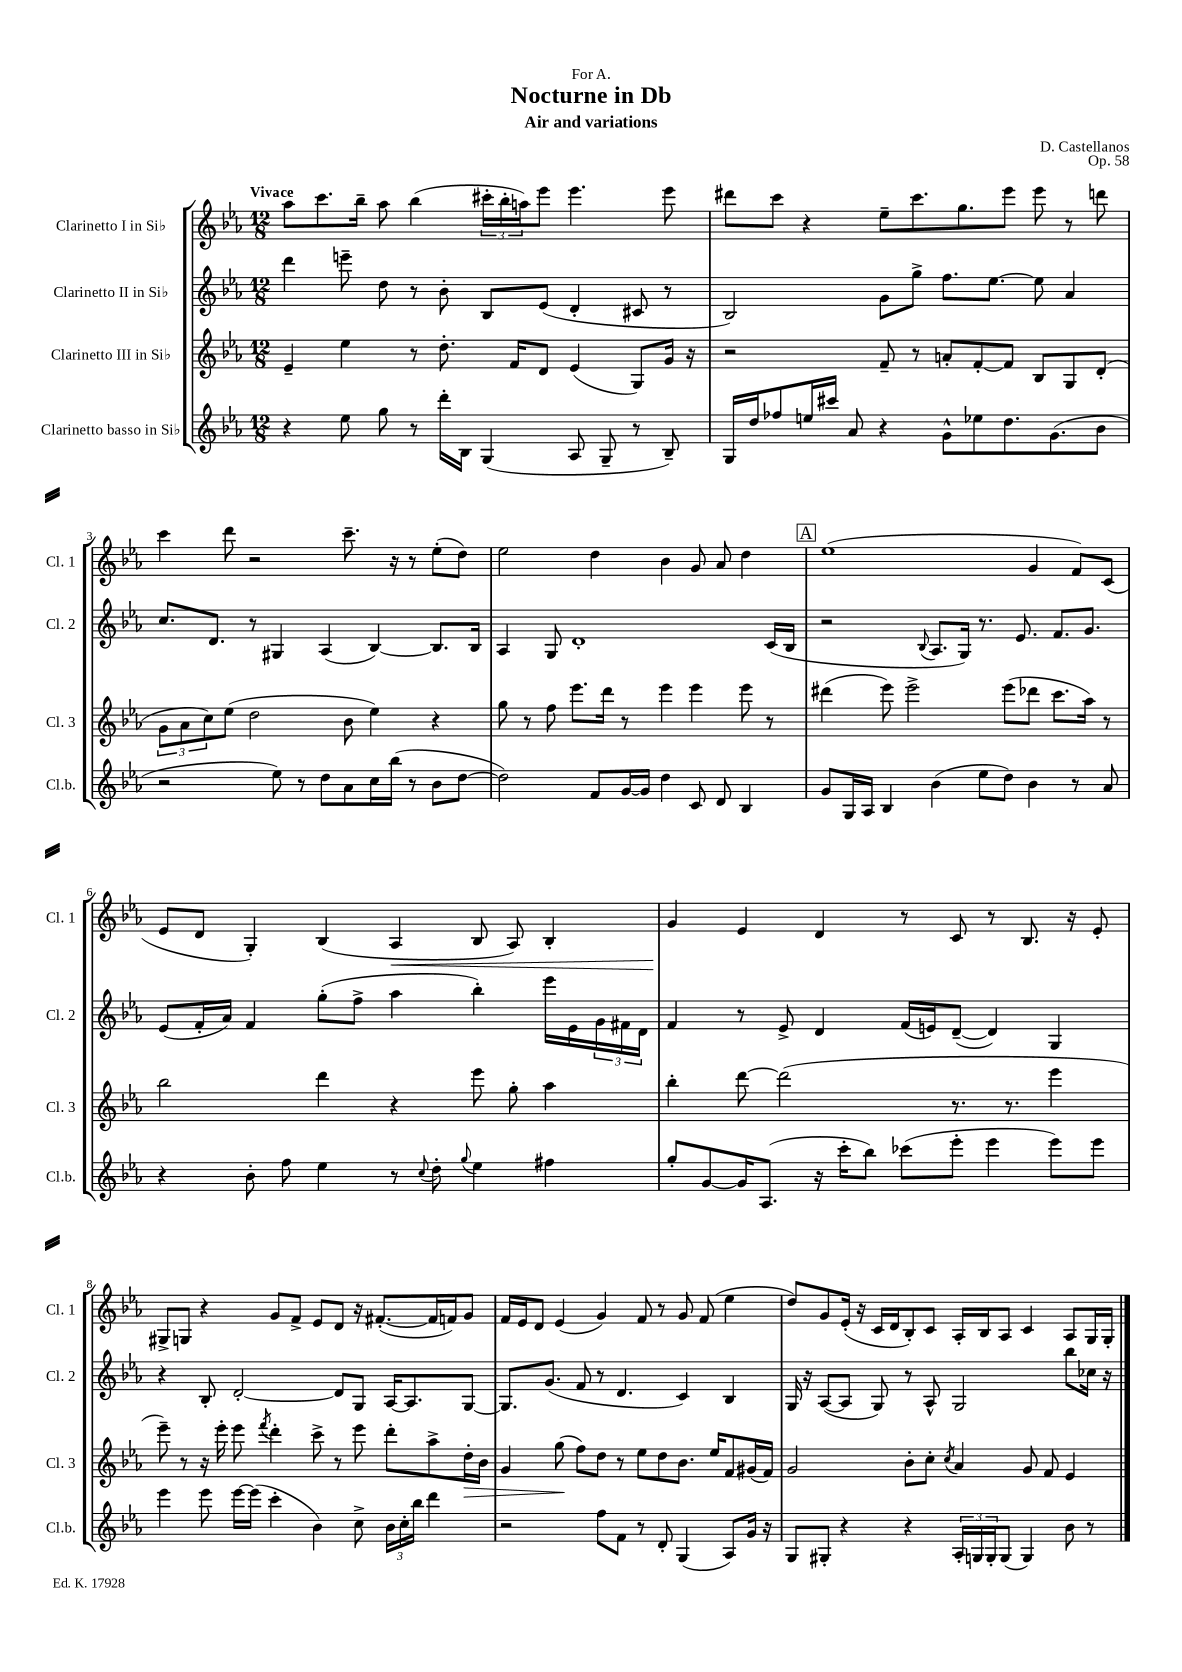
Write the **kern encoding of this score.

**kern	**kern	**kern	**kern
*staff4	*staff3	*staff2	*staff1
*clefG2	*clefG2	*clefG2	*clefG2
*k[b-e-a-]	*k[b-e-a-]	*k[b-e-a-]	*k[b-e-a-]
*M12/8	*M12/8	*M12/8	*M12/8
4r	4e-~	4ddd	8aa-
.	.	.	8.ccc
8ee-	4ee-	8eee~	.
.	.	.	16bb-~
8gg	.	8dd	8aa-
8r	8r	8r	(4bb-
16ddd'	8.dd'	8b-'	.
16B-	.	.	.
(4G	.	8B-	24ccc#'
.	.	.	24bb-'
.	16f	.	.
.	.	.	24aa)
.	8d	(8e-	8eee-
8A-	(4e-	4d'	4.eee-
8G~	.	.	.
8r	8G)	8c#	.
8B-~)	16g	8r	8eee-
.	16r	.	.
=	=	=	=
16G	2r	2B-)	8ddd#
16dd	.	.	.
8ff-	.	.	8ccc
16ee	.	.	4r
16ccc#	.	.	.
8a-	.	.	.
4r	8f~	8g	8ee-~
.	8r	8gg^	8.ccc
8g^^	8a'	8.ff	.
.	.	.	8.gg
8ee-	[8f'	.	.
.	.	[8.ee-	.
8.dd	8f]	.	8eee-
.	8B-	8ee-]	8eee-
(8.g	.	.	.
.	8G	4a-	8r
8b-	(8d'	.	8ddd
=	=	=	=
2r	12g	8.cc	4ccc
.	12a-	.	.
.	12cc)	.	.
.	.	8.d	.
.	(8ee-	.	8ddd
.	2dd	8r	2r
8ee-)	.	4G#	.
8r	.	.	.
8dd	.	(4A-	.
8a-	8b-	.	8.ccc~
16cc	4ee-)	[4B-)	.
(16bb-	.	.	16r
8r	.	.	8r
8b-	4r	8.B-]	(8ee-'
[8dd	.	.	8dd)
.	.	16B-	.
=	=	=	=
2dd])	8gg	4A-	2ee-
.	8r	.	.
.	8ff	8G	.
.	8.eee-	1d'	.
8f	.	.	4dd
.	16ddd	.	.
[16g	8r	.	.
16g]	.	.	.
4dd	4eee-	.	4b-
8c	4eee-	.	8g
8d	.	.	8a-
4B-	8eee-	.	4dd
.	8r	(16c	.
.	.	16B-	.
=	=	=	=
8g	(4ddd#	2r	(1ee-
16G	.	.	.
16A-	.	.	.
4B-	8eee-)	.	.
.	2eee-^	.	.
.	.	8qqB-	.
(4b-	.	8.A-	.
.	.	16G)	.
8ee-	.	8.r	.
8dd)	(8eee-	.	.
.	.	8.e-	.
4b-	8ddd-	.	4g
.	8.ccc	8.f	.
8r	.	.	8f)
.	16aa-)	8.g	.
8a-	8r	.	(8c
=	=	=	=
4r	2bb-	(8e-	8e-
.	.	16f'	8d
.	.	16a-)	.
8b-'	.	4f	4G')
8ff	.	.	.
4ee-	4ddd	(8gg'	(4B-
.	.	8ff^	.
8r	4r	4aa-	4A-
8qqcc	.	.	.
8dd'	.	.	.
8qqgg	.	.	.
4ee-	8eee-	4bb-')	8B-
.	8gg'	.	8A-)
4ff#	4aa-	16eee-	4B-'
.	.	16e-	.
.	.	24g	.
.	.	24f#	.
.	.	24d	.
=	=	=	=
8gg'	4bb-'	4f	4g
[8g	.	.	.
16g]	[8ddd	8r	4e-
(8.A-	.	.	.
.	(2ddd]	8e-^	.
16r	.	4d	4d
16ccc'	.	.	.
8bb-)	.	.	.
(8ccc-	.	(16f	8r
.	.	16e)	.
8eee-'	8.r	([8d~	8c
4eee-	.	4d])	8r
.	8.r	.	.
.	.	.	8.B-
8eee-)	4eee-	4G	.
.	.	.	16r
8eee-	.	.	8e-'
=	=	=	=
4eee-	8eee-~)	4r	8G#^
.	8r	.	8G
8eee-	16r	8B-'	4r
.	16eee-'	.	.
[16eee-	8eee-	[2d'	.
(16eee-]	.	.	.
.	8qfff	.	.
4ccc'	4ddd'	.	8g
.	.	.	8f^
4b-)	8ccc^	.	8e-
.	8r	8d]	8d
8cc^	8eee-	8G	16r
.	.	.	([8.f#'
24b-	8ddd'	[16A-	.
24cc'	.	.	.
.	.	8.A-]	.
24bb-	.	.	.
4ddd	8aa-^	.	16f#]
.	.	.	16f)
.	16dd'	[8G	8g
.	16b-	.	.
=	=	=	=
2r	4g	8.G]	16f
.	.	.	16e-
.	.	.	8d
.	.	(8.g	.
.	(8gg	.	(4e-
.	8ff)	8f	.
8ff	8dd	8r	4g)
8f	8r	4.d	.
8r	8ee-	.	8f
8d'	8dd	.	8r
(4G	8.b-	4c)	8g
.	.	.	(8f
.	16ee-	.	.
8A-)	8f	4B-	4ee-
16g	(16g#	.	.
16r	16f)	.	.
=	=	=	=
8G	2g	16G	8dd)
.	.	16r	.
8G#'	.	([8A-	8g
4r	.	8A-]	(16e-'
.	.	.	16r
.	.	8G)	16c
.	.	.	16d
4r	8b-'	8r	8B-')
.	8cc'	8A-^^	8c
.	8qcc	.	.
24A-'	4a-	2G	16A-'
24G	.	.	.
.	.	.	16B-
24G'	.	.	.
(8G	.	.	8A-
4G)	8g	.	4c
.	8f	.	.
8b-	4e-	8bb-	8A-
8r	.	16cc-	16G
.	.	16r	16G'
==	==	==	==
*-	*-	*-	*-
